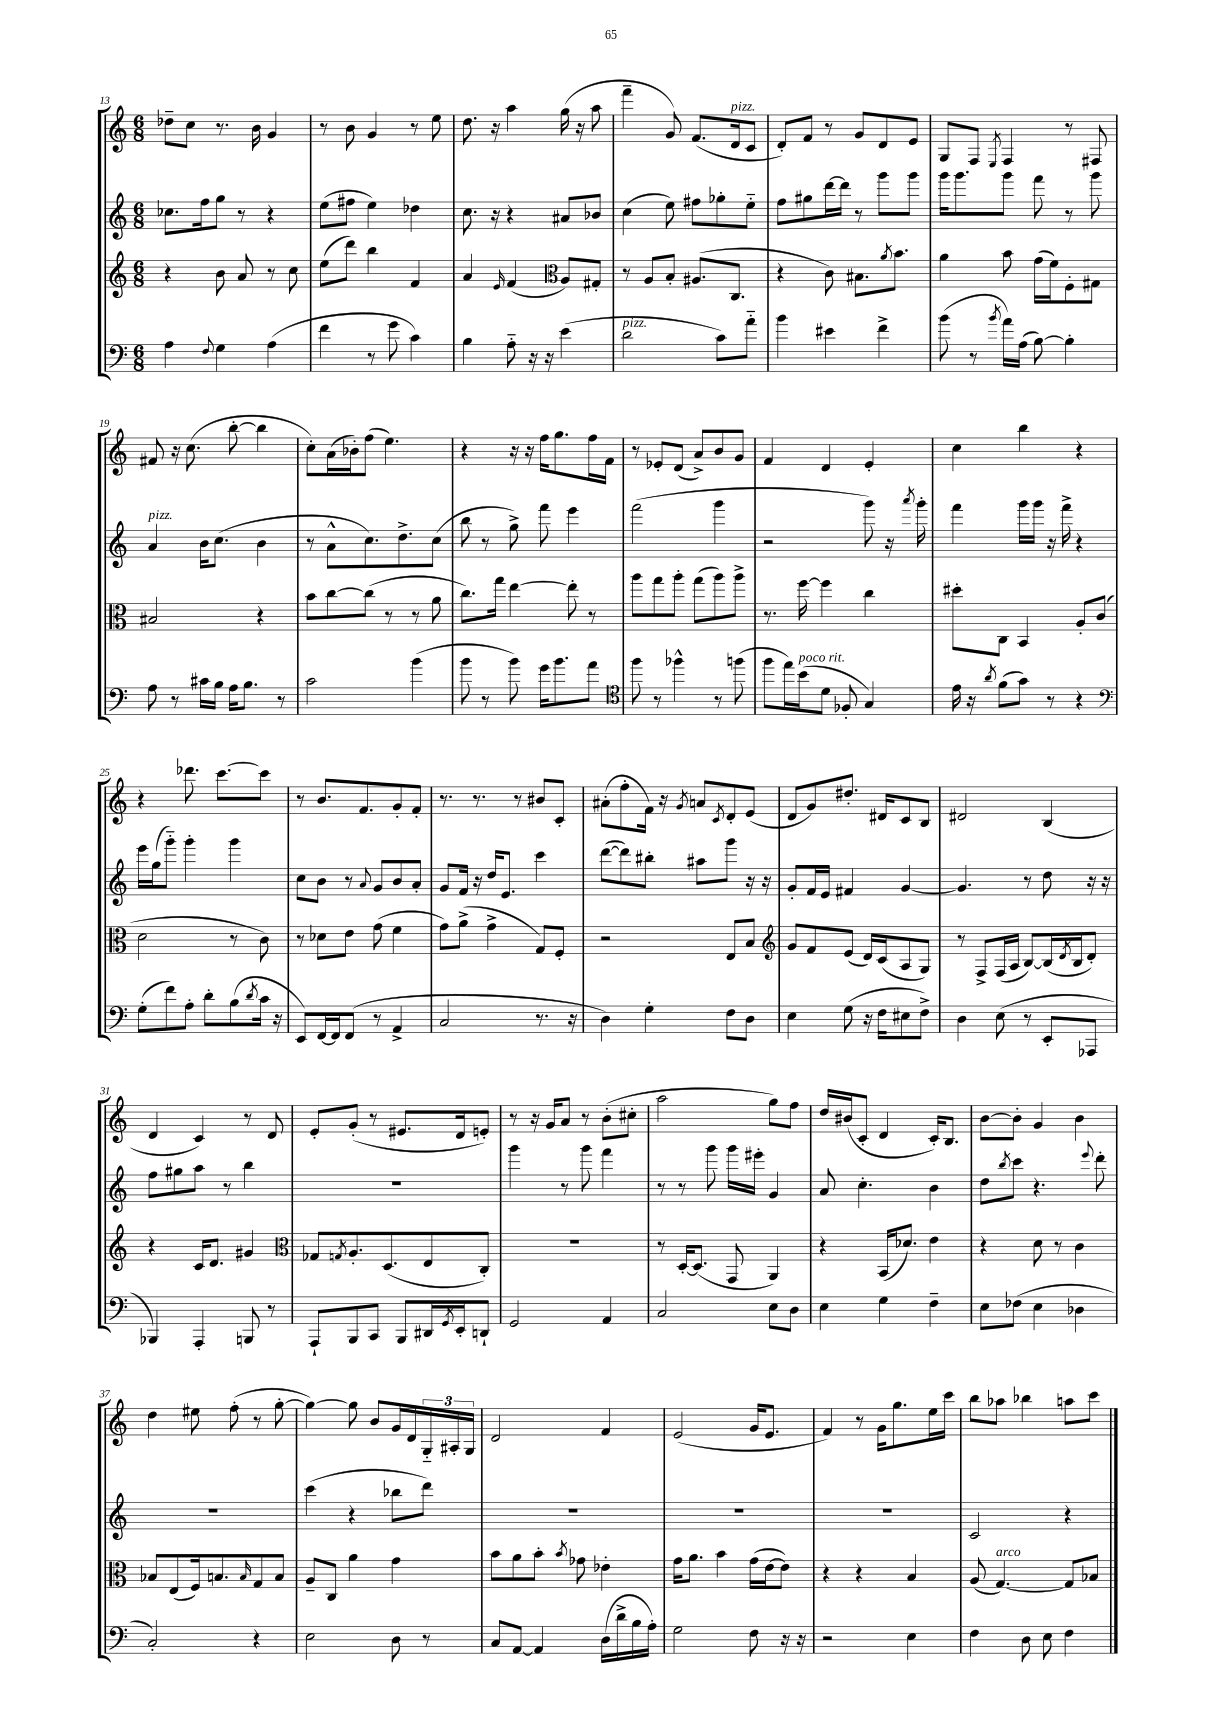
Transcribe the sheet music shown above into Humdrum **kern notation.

**kern	**kern	**kern	**kern
*staff4	*staff3	*staff2	*staff1
*clefF4	*clefG2	*clefG2	*clefG2
*k[]	*k[]	*k[]	*k[]
*M6/8	*M6/8	*M6/8	*M6/8
4A\	4r	8.cc-\L	8dd-~\L
.	.	.	8cc\J
.	.	16ff\k	.
8qqF/	.	.	.
4G\	8b\	8gg\J	8.r
.	8a/	8r	.
.	.	.	16b\
(4A\	8r	4r	4g/
.	8cc\	.	.
=	=	=	=
4f\	(8ee\L	(8ee\L	8r
.	8ddd\J)	8ff#\J	8b\
8r	4bb\	4ee\)	4g/
8g\	.	.	.
4c\)	4f/	4dd-\	8r
.	.	.	8ee\
=	=	=	=
4B\	4a/	8.cc\	8.dd\
.	.	16r	16r
.	16qqe/	.	.
8A'~\	(4f/	4r	4aa\
16r	.	.	.
16r	.	.	.
*	*clefC3	*	*
(4e\	8A/L)	8a#/L	(16gg\
.	.	.	16r
.	8G#'/J	8b-/J	8aa\
=	=	=	=
2d\	8r	(4cc\	4fff~\
.	8A/L	.	.
.	8B'/J	8ee\)	8g/)
.	(8.A#/L	8ff#\L	(8.f/L
8c\L)	.	8gg-'\	.
.	8.C/J	.	16d/k
8a'~\J	.	8ee'~\J	8c/J
=	=	=	=
4b\	4r	8ff\L	8d'/L)
.	.	8gg#\	8f/J
4e#\	8c\)	[16ddd\L	8r
.	.	16ddd\]JJ	.
.	8.B#\L	8r	8g/L
4f^\	.	8ggg\L	8d/
.	8qa/	.	.
.	8.b\J	.	.
.	.	8ggg\J	8e/J
=	=	=	=
(8b\	4a\	16ggg\LK	8G/L
.	.	8.ggg\	.
8r	.	.	8F/J
8qb/	.	.	8qE/
16a\LL)	8b\	8ggg\J	4F/
(16A\JJ	.	.	.
[8B\)	(16g\LL	8fff\	.
.	16f\J)	.	.
4B'\]	8F'\	8r	8r
.	8G#\J	8ggg\	8F#/
=	=	=	=
8A\	2B#/	4a/	8f#/
8r	.	.	16r
.	.	.	(8.cc\
16c#\LL	.	16b\LK	.
16B\JJ	.	(8.cc\J	.
16A\LK	.	.	[8bb'\
8.B\J	.	.	.
.	4r	4b\	4bb\]
8r	.	.	.
=	=	=	=
2c\	8b\L	8r	8cc'\L)
.	[8cc\	8a^^\L	(16a\L
.	.	.	16b-'\J)
.	(8cc\]J	8.cc\)	(8ff\J
.	8r	.	4.ee\)
.	.	8.dd^\	.
(4b\	8r	.	.
.	8a\	(8cc\J	.
=	=	=	=
8b\	8.cc\L)	8bb\	4r
8r	.	8r	.
.	16gg\Jk	.	.
8b\)	[4ee\	8gg^\)	16r
.	.	.	16r
16g\LK	.	8fff\	16ff\LK
8.b\	.	.	8.gg\
.	8ee'\]	4eee\	.
8a\J	8r	.	16ff\L
.	.	.	16f\JJ
=	=	=	=
*clefC4	*	*	*
8ff\	8aa\L	(2fff\	8r
8r	8gg\	.	8e-'/L
4ff-^^\	8aa'\J	.	(8d/J
.	(8gg\L	.	8a^/L)
8r	8aa\)	4ggg\	8b/
(8ff\	8aa^\J	.	8g/J
=	=	=	=
8ff\L	8.r	2r	4f/
16ee\L)	.	.	.
(16b\J	[16ff\	.	.
8d\J	4ff\]	.	4d/
8F-'/	.	.	.
4G/)	4cc\	8ggg\)	4e'/
.	.	16r	.
.	.	8qaaa/	.
.	.	16ggg'\	.
=	=	=	=
16e\	8dd#'\L	4fff\	4cc\
16r	.	.	.
8qa/	.	.	.
(8f\L	8C\J	.	.
8g\J)	4BB/	16ggg\LL	4bb\
.	.	16ggg\JJ	.
8r	.	16r	.
.	.	16fff^\	.
4r	8A'/L	4r	4r
.	(8c/J	.	.
=	=	=	=
*clefF4	*	*	*
(8G'\L	2d\	16eee\LL	4r
.	.	(16gg\J	.
8f\)	.	8ggg'~\J)	.
8A'\J	.	4ggg'\	8.ddd-\
8d'\L	.	.	.
.	.	.	[8.ccc\L
(8B\	8r	4ggg\	.
8qd/	.	.	.
16c\Jk	8c\)	.	8ccc\]J
16r	.	.	.
=	=	=	=
8EE/L)	8r	8cc\L	8r
[16FF/L	8d-\L	8b\J	8.b/L
16FF/]J	.	.	.
(8FF/J	8e\J	8r	.
.	.	.	8.f/
.	.	8qqa/	.
8r	(8g\	8g/L	.
4AA^/	4f\	8b/	8g'/
.	.	8a'/J	8f'/J
=	=	=	=
2C/	8g\L)	8g/L	8.r
.	(8a^\J	16f/Jk	.
.	.	16r	8.r
.	4g^\	16dd/LK	.
.	.	8.e/J	.
.	.	.	8r
8.r	8G/L)	4ccc\	8b#/L
.	8F'/J	.	8c'/J
16r	.	.	.
=	=	=	=
4D\)	2r	([8ddd\L	(8a#'\L
.	.	8ddd\])	8ff'\
4G'\	.	8bb#'\J	16f\Jk)
.	.	.	16r
.	.	.	8qg/
.	.	8aa#\L	8a/L
.	.	.	8qc/
8F\L	8E/L	8ggg\J	8d'/
8D\J	8B/J	16r	(8e/J
.	.	16r	.
=	=	=	=
*	*clefG2	*	*
4E\	8g/L	8g'/L	8d/L
.	8f/	16f/L	8g/)
.	.	16e/JJ	.
(8G\	(8e/J	4f#/	8.dd#'/J
16r	16d/LL)	.	.
16F\LK	(16c/J	.	16d#/LK
8E#\	8A/	[4g/	8c/
8F^\J)	8G/J)	.	8B/J
=	=	=	=
4D\	8r	4.g/]	2d#/
.	8F^/L	.	.
(8E\	(16F/L	.	.
.	16A/JJ	.	.
8r	[8B/L)	8r	.
8EE'/L	(16B/]L	8dd\	(4B/
.	8qd/	.	.
.	16B/J	.	.
8AAA-/J	8d'/J)	16r	.
.	.	16r	.
=	=	=	=
4BBB-/)	4r	8ff\L	4d/
.	.	8gg#\	.
4AAA'/	16c/LK	8aa\J	4c/)
.	8.d/J	.	.
.	.	8r	.
8BBB/	4g#/	4bb\	8r
8r	.	.	8d/
=	=	=	=
*	*clefC3	*	*
8AAA`/L	8G-/L	2.r	8e'/L
.	8qG/	.	.
8BBB/	8.A'/	.	(8g'/J
8CC/J	.	.	8r
.	(8.D/	.	.
8BBB/L	.	.	8.e#/L
16DD#/L	8E/	.	.
8qGG/	.	.	.
16EE'/J	.	.	16d/k
8DD`/J	8C'/J)	.	8e'/J)
=	=	=	=
2GG/	2.r	4ggg\	8r
.	.	.	16r
.	.	.	16g/LK
.	.	8r	8a/J
.	.	8ggg\	8r
4AA/	.	4fff\	(8b'\L
.	.	.	8cc#'\J
=	=	=	=
2C/	8r	8r	2aa\
.	[16D'/LK	8r	.
.	(8.D/]J	.	.
.	.	8ggg\	.
.	8GG/	16ggg\LL	.
.	.	16eee#'\JJ	.
8E\L	4AA/)	4g/	8gg\L)
8D\J	.	.	8ff\J
=	=	=	=
4E\	4r	8a/	16dd/LL
.	.	.	(16b#/J
.	.	4.cc'\	8c'/J
4G\	(16BB/LK	.	4d/
.	8.d-/J)	.	.
4F~\	4e\	4b\	16c'/LK)
.	.	.	8.B/J
=	=	=	=
8E\L	4r	8dd\L	[8b\L
.	.	8qbb/	.
(8F-\J	.	8ccc\J	8b'\]J
4E\	8d\	4.r	4g/
.	8r	.	.
4D-\	4c\	.	4b\
.	.	8qqeee/	.
.	.	8ddd'\	.
=	=	=	=
2C'/)	8B-/L	2.r	4dd\
.	(8E/	.	.
.	16F/k)	.	8ee#\
.	8.B/	.	.
.	.	.	(8ff'\
.	16qqB/	.	.
4r	8G/	.	8r
.	8B/J	.	[8gg'\
=	=	=	=
2E\	8A~/L	(4ccc\	4gg\_)
.	8C/J	.	.
.	4a\	4r	8gg\]
.	.	.	8b/L
8D\	4g\	8bb-\L	16g/L
.	.	.	16d/
8r	.	8ddd\J)	24G'~/
.	.	.	24A#'/
.	.	.	24G/JJ
=	=	=	=
8C/L	8b\L	2.r	2d/
[8AA/J	8a\	.	.
4AA/]	8b'\J	.	.
.	8qb/	.	.
.	8g-\	.	.
(16D\LL	4e-'\	.	4f/
16d^\	.	.	.
16B\	.	.	.
16A'\JJ)	.	.	.
=	=	=	=
2G\	16g\LK	2.r	(2e/
.	8.a\J	.	.
.	4b\	.	.
8F\	(16g\LL	.	16g/LK
.	[16e\J	.	8.e/J
16r	8e\]J)	.	.
16r	.	.	.
=	=	=	=
2r	4r	2.r	4f/)
.	4r	.	8r
.	.	.	16g\LK
.	.	.	8.gg\
4E\	4B/	.	.
.	.	.	16ee\L
.	.	.	16ccc\JJ
=	=	=	=
4F\	(8A/	2c/	8bb\L
.	[4.G/)	.	8aa-\J
8D\	.	.	4bb-\
8E\	.	.	.
4F\	8G/]L	4r	8aa\L
.	8B-/J	.	8ccc\J
==	==	==	==
*-	*-	*-	*-
